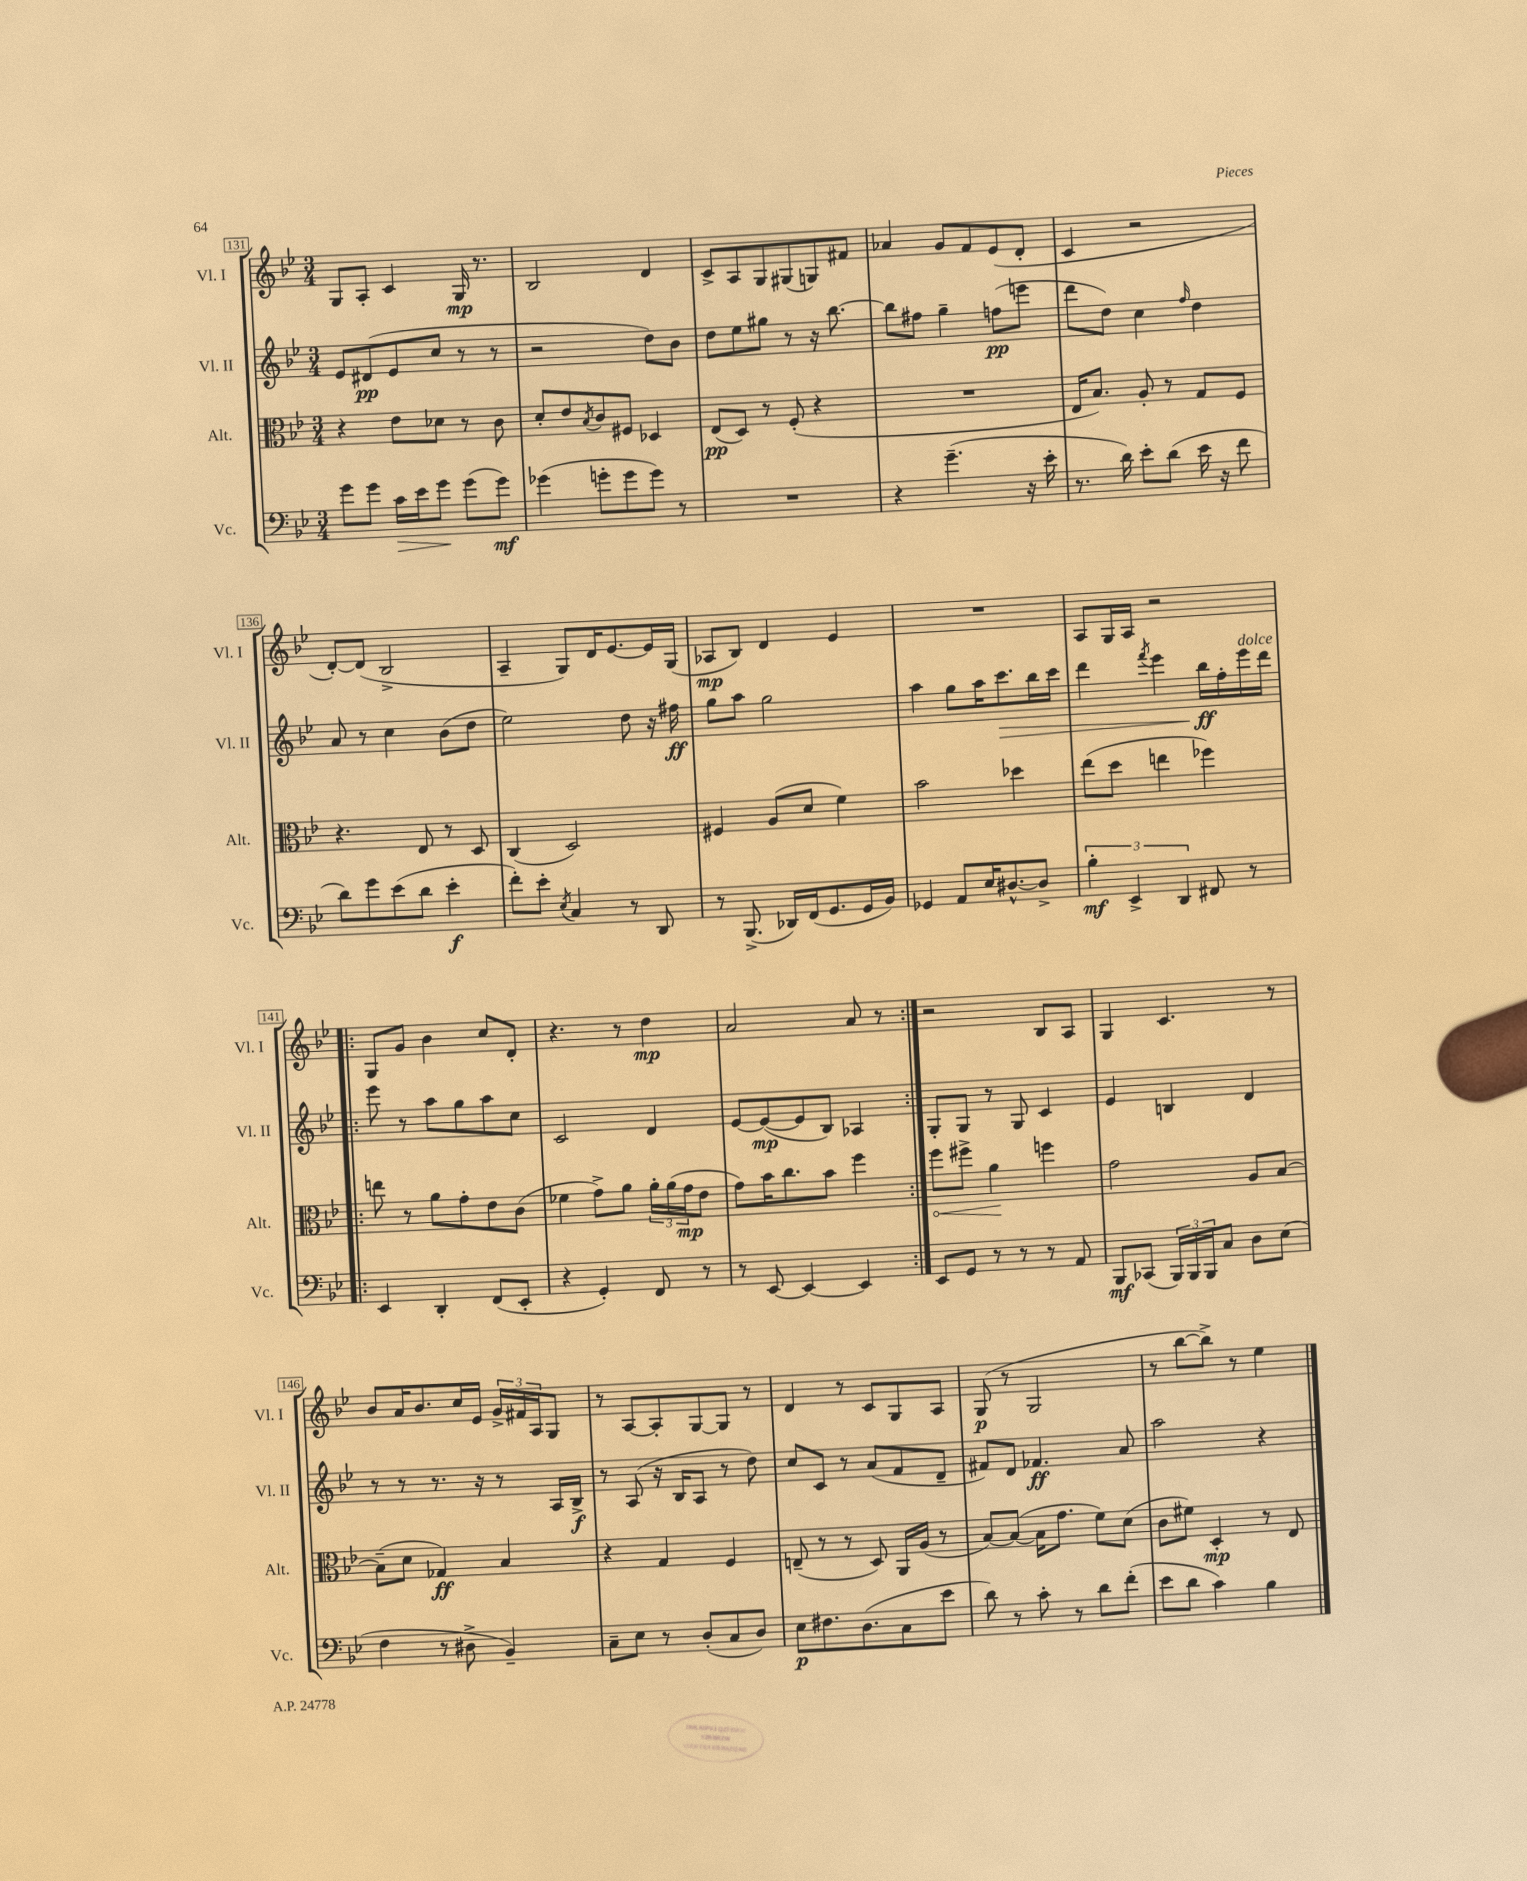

**kern	**kern	**kern	**kern
*staff4	*staff3	*staff2	*staff1
*clefF4	*clefC3	*clefG2	*clefG2
*k[b-e-]	*k[b-e-]	*k[b-e-]	*k[b-e-]
*M3/4	*M3/4	*M3/4	*M3/4
8g\L	4r	8e-/L	8G/L
8g\J	.	(8d#/	8A'/J
16c\LL	8e-\L	8e-/	4c/
16e-\J	.	.	.
8g\J	8d-\J	8cc/J	.
(8g\L	8r	8r	16G/
.	.	.	8.r
8g\J)	8c\	8r	.
=	=	=	=
(4g-\	8d'/L	2r	2B-/
.	8e-/	.	.
.	8qB-/	.	.
8g'\L	8c/	.	.
8g\	8F#/J	.	.
8g\J)	4D-/	8dd\L)	4d/
8r	.	8b-\J	.
=	=	=	=
2.r	(8E-/L	8dd\L	8c^/L
.	8D/J)	8ee-\	8A/
.	8r	8gg#\J	8G/
.	(8F'/	8r	(8G#/
.	4r	16r	8G/)
.	.	[8.bb-\	.
.	.	.	8f#/J
=	=	=	=
4r	2.r	8bb-\]L	4a-/
.	.	8ff#\J	.
(4.g~\	.	4gg~\	8g/L
.	.	.	8f/
.	.	(8ff\L	(8e-/
16r	.	8eee\J	8d'/J
16e-'\	.	.	.
=	=	=	=
8.r	16E-/LK	8ddd\L	4c/
.	8.B-/J)	.	.
.	.	8dd\J)	.
16d\)	.	.	.
8e-'\L	8A'/	4cc\	2r
(8d\J	8r	.	.
.	.	16qqff/	.
16e-\	8G/L	4dd\	.
16r	.	.	.
8f\	8F/J	.	.
=	=	=	=
8d\L)	4.r	8a/	[8d'/L)
8g\	.	8r	(8d/]J
(8e-\	.	4cc\	2B-^/
8d\J	8E-/	.	.
4e-'\	8r	(8b-\L	.
.	8D/	8dd\J	.
=	=	=	=
8f'\L)	(4C/	2ee-\)	4A~/
8e-'\J	.	.	.
8qE-/	.	.	.
4C/	2D/)	.	8G/L)
.	.	.	16d/K
.	.	.	[8.e-/
8r	.	8dd\	.
8DD/	.	16r	16e-/]L
.	.	16ff#\	(16G/JJ
=	=	=	=
8r	4F#/	8gg\L	8A-/L
(8.BBB-^/	.	8aa\J	8B-/J)
.	(8A/L	2gg\	4d/
16DD-/LL)	.	.	.
(16FF/J	8d/J	.	.
8.GG/	.	.	.
.	4f\)	.	4e-/
16GG/L	.	.	.
16BB-/JJ)	.	.	.
=	=	=	=
4GG-/	2b-\	4aa\	2.r
8AA/L	.	8gg\L	.
16E-/K	.	16aa\K	.
[8.D#^^/	.	8.ccc\	.
.	4dd-\	.	.
8D#^/]J	.	16bb-\L	.
.	.	16ccc\JJ	.
=	=	=	=
6B-'\	(8ee-\L	4ddd\	8A/L
.	8dd\J	.	16G/L
6EE-^/	.	.	.
.	.	.	16A/JJ
.	.	8qfff/	.
.	4ee\	4eee-\	2r
6DD/	.	.	.
8FF#/	4ff-\)	16bb-\LL	.
.	.	16ff'\	.
8r	.	16eee-\	.
.	.	16ddd\JJ	.
=!|:	=!|:	=!|:	=!|:
4EE-/	8ee\	8eee-\	8G/L
.	8r	8r	8g/J
4DD'/	8a\L	8aa\L	4b-\
.	8g'\	8gg\	.
(8FF/L	8e-\	8aa\	8cc/L
8EE-'/J	(8c\J	8cc\J	8d'/J
=	=	=	=
4r	4f-\	2c/	4.r
4GG'/)	8g^\L)	.	.
.	8a\J	.	8r
8FF/	24a'\LL	4d/	4dd\
.	(24a\	.	.
.	24g\J	.	.
8r	8e-\J	.	.
=	=	=	=
8r	8g\L)	[8e-/L	2a/
[8EE-/	16b-\K	(8e-/_	.
.	8.cc\	.	.
4EE-/_	.	8e-/]	.
.	8b-\J	8B-/J)	.
4EE-/]	4ff\	4A-/	8a/
.	.	.	8r
=:|!	=:|!	=:|!	=:|!
8EE-/L	8ff\L	8G'/L	2r
8GG/J	8ff#^\J	8G/J	.
8r	4a\	8r	.
8r	.	8G/	.
8r	4ff\	4c/	8B-/L
8AA/	.	.	8A/J
=	=	=	=
8BBB-/L	2g\	4e-/	4G/
(8CC-/J	.	.	.
24BBB-/LL)	.	4B/	4.c/
24BBB-/	.	.	.
24BBB-/J	.	.	.
8C/J	.	.	.
8D\L	8A/L	4d/	.
(8E-\J	[8B-/J	.	8r
=	=	=	=
4F\	(8B-~\]L	8r	8b-/L
.	8d\J	8r	16a/K
.	.	.	8.b-/
8r	4G-/)	8.r	.
8D#^\	.	.	16cc/L
.	.	16r	16e-/JJ
4BB-~/)	4B-/	8r	24g^/LL
.	.	.	24f#/
.	.	.	24A/J
.	.	16A/LL	8G/J
.	.	16B-^/JJ	.
=	=	=	=
8C~\L	4r	8r	8r
8E-\J	.	(8A/	[8A/L
8r	4G/	16r	8A'/]
.	.	16B-/LK	.
(8D'/L	.	8A/J	[8G/
8C/	4F/	8r	8G/]J
8D/J)	.	8dd\)	8r
=	=	=	=
8E-\L	(8E~/	8cc/L	4d/
8.F#\	8r	8c/J	.
.	8r	8r	8r
(8.D\	.	.	.
.	8D/)	(8a/L	8c/L
8C\	16AA/LL	8f/	8G/
.	(16A/JJ	.	.
8e-\J	8r	8d~/J	8A/J
=	=	=	=
8d\)	[8B-/L)	8f#/L)	(8G/
8r	(8B-/_J	8d/J	8r
8c'\	16B-\]LK	4.f-/	2G/
.	8.g\J	.	.
8r	.	.	.
8d\L	8f\L)	.	.
(8f'\J	(8d\J	8a/	.
=	=	=	=
8e-\L	8c\L	2aa\	8r
8d\J	8f#\J)	.	[8bb-\L
4c\)	4D'/	.	8bb-^\]J)
.	.	.	8r
4B-\	8r	4r	4ee-\
.	8E-/	.	.
==	==	==	==
*-	*-	*-	*-
